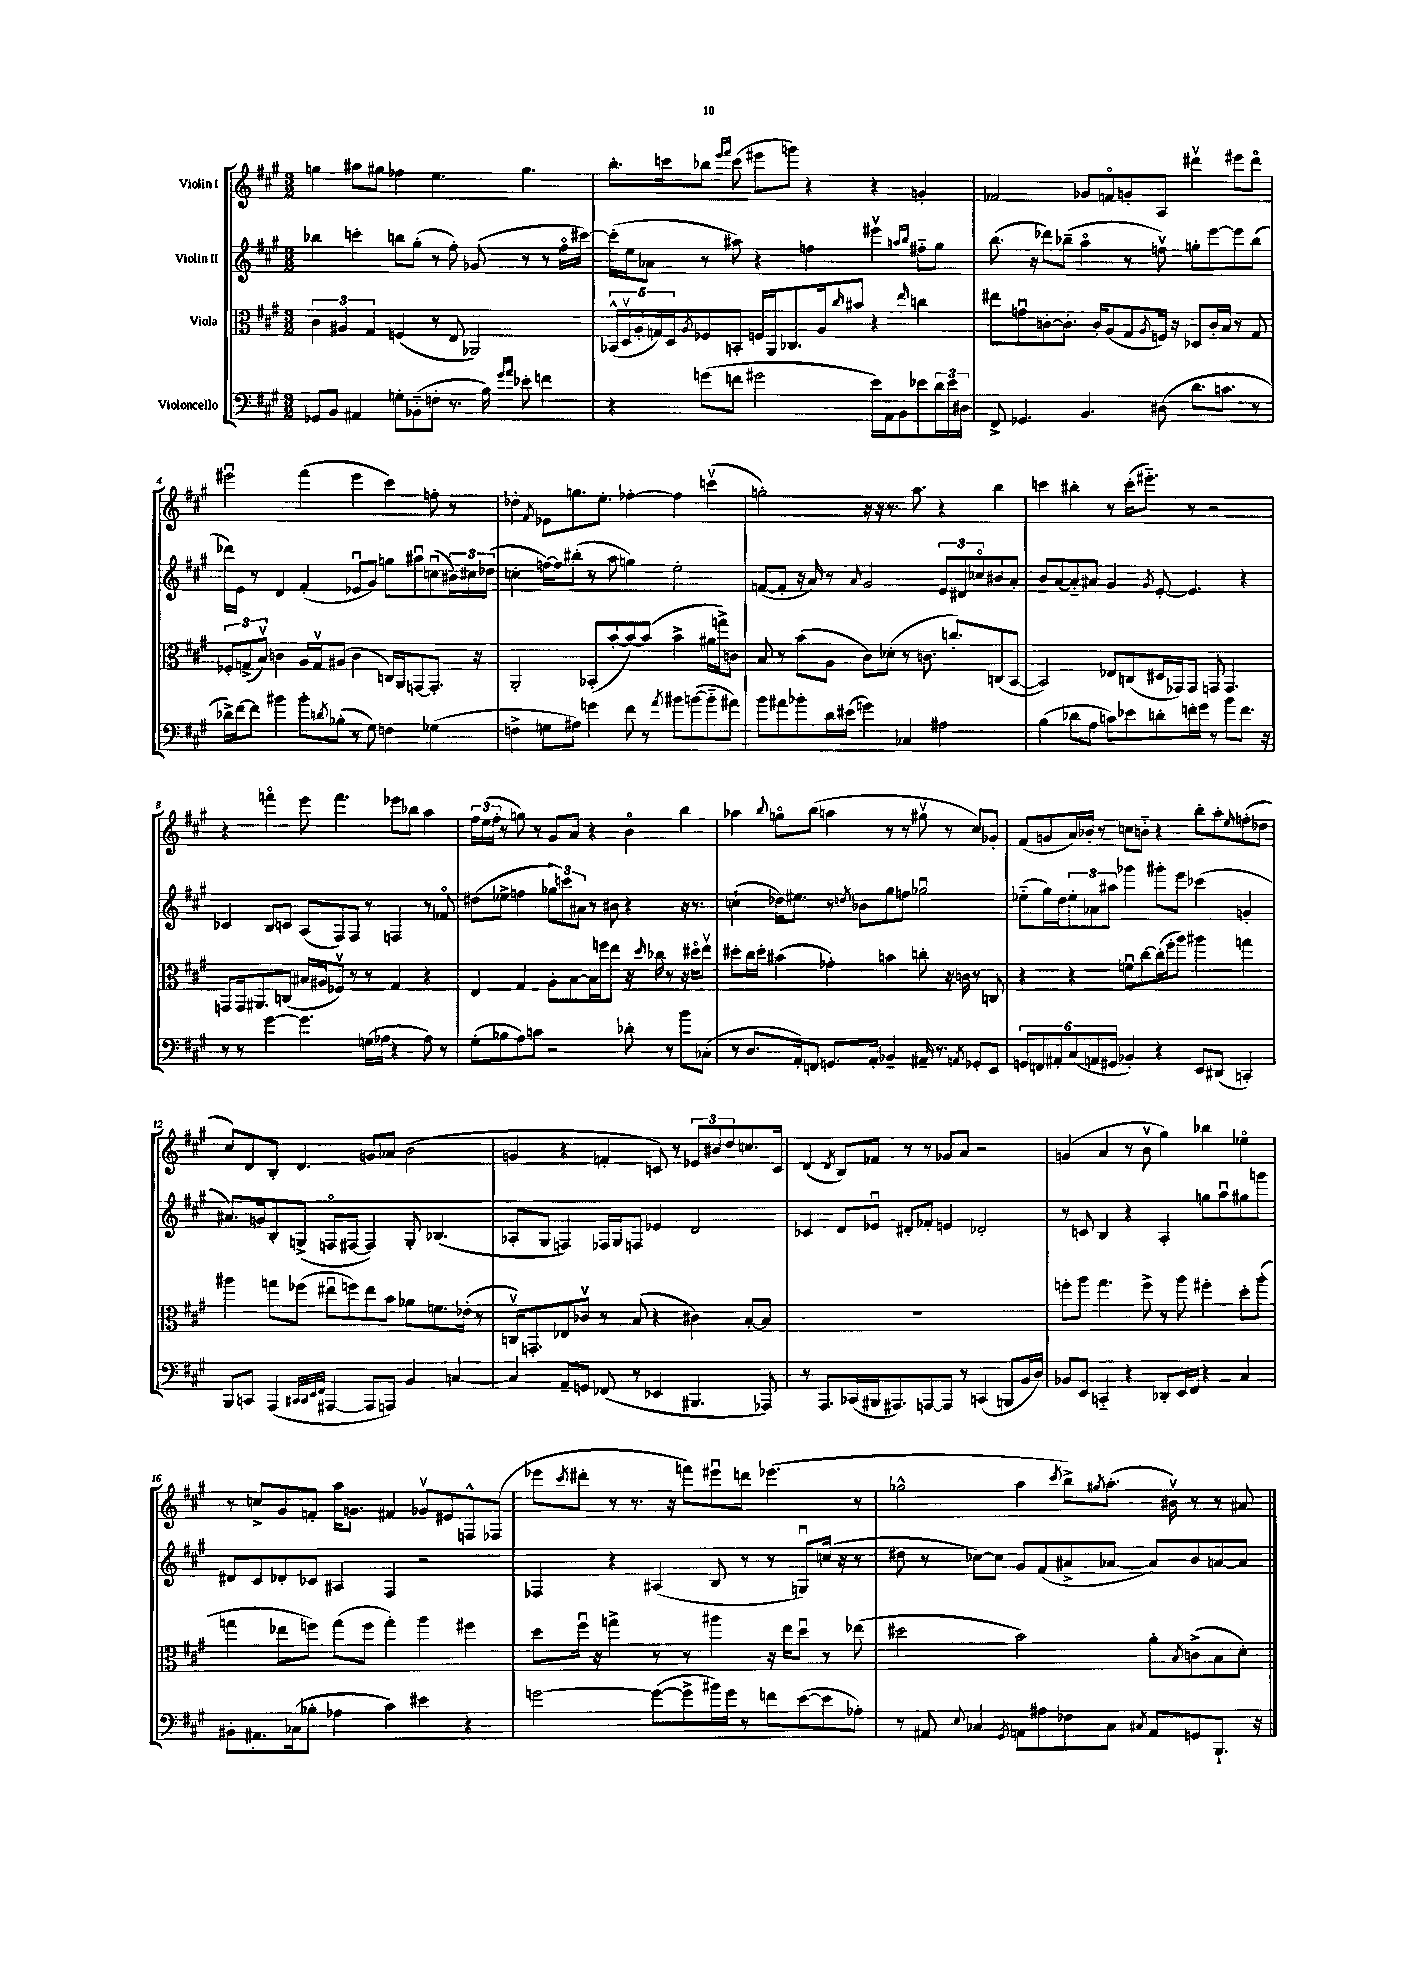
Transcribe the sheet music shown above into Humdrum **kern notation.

**kern	**kern	**kern	**kern
*staff4	*staff3	*staff2	*staff1
*clefF4	*clefC3	*clefG2	*clefG2
*k[f#c#g#]	*k[f#c#g#]	*k[f#c#g#]	*k[f#c#g#]
*M3/2	*M3/2	*M3/2	*M3/2
8GG-	6c#	4bb-	4gg
8BB	.	.	.
.	6A#	.	.
4AA#	.	4ccc'	8aa#
.	6G#	.	.
.	.	.	8gg#
8G'	(4F	8bb	4ff-
(8BB-'~	.	(8gg#'	.
8F'	8r	8r	4.ee
8.r	8E	8ff#')	.
.	2AA-)	(8g-	.
16B)	.	.	.
16qqg#	.	.	.
16qqa	.	.	.
8e-'	.	8r	4.gg#
4f	.	8r	.
.	.	16ff#o	.
.	.	[16ccc#)	.
=	=	=	=
4r	(20BB-^^	(16ccc#']	8.bb'
.	20Dv	.	.
.	.	16ee	.
.	20A'	.	.
.	.	8a-	.
.	20G)	.	.
.	.	.	16ccc
.	20D	.	.
.	8qA	.	.
(8g	8F-	8r	8bb-
.	.	.	16qqeee
.	.	.	16qqfff#
8f	8BB'	8aa#)	(8ccc
2g#	16F	4r	8eee#
.	16AA	.	.
.	8.C-	.	8ggg)
.	.	4ff	4r
.	16A	.	.
.	16qqcc#	.	.
.	8b#	.	.
16e)	4r	4eee#v	4r
16AA	.	.	.
8BB	.	.	.
.	.	16qqaa	.
.	16qqee	16qqbb	.
8e-	4cc	8ff#'~	4g'
24d	.	8gg#	.
24e-	.	.	.
24D#	.	.	.
=	=	=	=
8FF#^	8ee#	(8.bb	2f-
4.GG-	8gu	.	.
.	.	16r	.
.	[8c'	8ddd-)	.
.	8.c']	(8bb-~	.
4.BB	.	4aao	8g-
.	16c'	.	.
.	(8A	.	8fo
.	8G#	8r	8g'
.	8qA	.	.
(8D#	16F)	8ffv)	8A
.	16r	.	.
8.d	8D-	8gg'	4ddd#v
.	16c'	[8eee	.
8.c	16B	.	.
.	8r	8eee]	8eee#
8r	8G#	(8bb-	8ddd#o
=	=	=	=
16d-^)	12F-'	16ddd-)	2eee#u
[16f#	.	16e	.
.	(12G^	.	.
8f#]	.	8r	.
.	12Bv)	.	.
4b#	4c	4d	.
8b#'	16A	(4f#'	(4fff#
.	16Gv	.	.
8qd	.	.	.
(8B-'	(8A#	.	.
8r	4c	8e-u	4eee#
8G#)	.	8g#)	.
4F	16C)	8gg	4ccc#)
.	16AA	.	.
.	[8GG	8aa#u	.
(4G-	8.GG']	(8ccu	8ff'
.	.	24b#)	8r
.	.	24cc#	.
.	16r	.	.
.	.	(24dd-	.
=	=	=	=
4F^	2AA'	4cc'	4dd-'
.	.	.	8qf#
8G	.	[16ff)	8e-
.	.	16ff]	.
8A#)	.	(8bb#'	8.gg
4g	(8BB-'	8r	.
.	.	.	8.ee'
.	[8b'	8aa	.
8f#	8b_)	4gg)	[4ff-'
8r	(8b]	.	.
8qa	.	.	.
8b#	4b^	2ee'	4ff-]
([8b	.	.	.
8b'~]	16a#	.	(4cccv
.	16gg^)	.	.
8a#)	8c	.	.
=	=	=	=
8b	8B	([8f	2gg')
8a#	8r	8f']	.
8b-'	(8b	16r	.
.	.	16a)	.
16d	8A	8r	.
(16e#	.	.	.
.	.	16qqa	.
4g)	8c#)	2g#	16r
.	.	.	16r
.	(8d-'	.	8.r
4C-	8r	.	.
.	.	.	8.aa
.	8.c	.	.
2A#	.	12e	4r
.	8.cc')	.	.
.	.	12d#	.
.	.	12cc-o	.
.	(8C	8b#	4bb
.	[8BB	8a'	.
=	=	=	=
(4B	2BB])	8b	4ccc
.	.	[8a	.
8d-	.	8a'~]	4bb#'
8A	.	8a#	.
8c)	8E-	4g#	8r
8e-	(8C	.	(16ccc'
.	.	.	8.eee#'~)
.	.	8qg#	.
8d'	16D#	[8e'	.
.	16GG-)	.	.
16f'	8GG-	4.e]	8r
16g#	.	.	.
8r	8GG	.	2r
8b	4.GG	.	.
8.f	.	4r	.
16r	.	.	.
=	=	=	=
8r	8GG	4c-	4r
8r	16GG	.	.
.	8.AA#	.	.
[4g#	.	8B	4fffo
.	(8C	8c	.
4.g#]	16B#	(8A	8eee
.	16A#	.	.
.	8F-v)	8F#)	4.fff
.	8r	8F#	.
(16G	8r	8r	.
16A-	.	.	.
4r	4G#	4F	8eee-
.	.	.	8bb-
8A-)	4r	8r	4aa
8r	.	8f-o	.
=	=	=	=
(8G#'	4E	(8dd#	24ff#
.	.	.	(24ee
.	.	.	24ff#'
8B-	.	8ee-^	8r
8A)	4G#	4ff	8gg)
8c	.	.	8r
2r	8A'	12gg-)	8g#
.	.	12ccc	.
.	[8B	.	8a
.	.	12a#	.
.	16B]	8r	4r
.	16ff	.	.
.	8ee	8b#	.
8d-'	16r	4r	4bo
.	16qqdd	.	.
.	16cc-	.	.
8r	8r	.	.
8b	16r	16r	4bb
.	16dd#o	8.r	.
(8C-'	8eev	.	.
=	=	=	=
8r	8dd#'	(4cc`	4aa-
8.D	16cc#	.	.
.	16dd#'	.	.
.	.	.	8qqbb
.	(4b#	16dd-)	8ggo
16AA')	.	8.ee#	.
8FF	.	.	(8bb
8.GG	4g-')	8r	4aa
.	.	8qdd	.
.	.	8b-	.
16AA'	.	.	.
4BB-~	4b	8gg#	8r
.	.	8ff	8r
16AA#~	8cc'	2gg-u	8gg#v
8.r	.	.	.
.	16r	.	8r
.	16c	.	.
8qAA	.	.	.
8GG-'	8r	.	8cc#)
8EE	8C	.	8g-'
=	=	=	=
12GG	4r	(8ee-'~	(8f#
12FF	.	.	.
.	.	16gg#)	8g
12AA#'	.	.	.
.	.	16dd	.
(12C#	4r	12ee-'	16a)
.	.	.	16b-'
12AA	.	12a-	.
.	.	.	8r
12GG#	.	12aa#	.
4BB-')	8fu	4ggg-	8cc
.	[8cc#	.	8b'~
4r	(16cc#']	8ggg#'	4r
.	16ff#'	.	.
.	8aa)	8eee	.
8EE	4aa#	(4ccc-	8bb'
(8DD#	.	.	8aa'
.	.	.	16qqee
4CC')	4gg	4g'	(8ff'
.	.	.	8dd-
=	=	=	=
8BBB	4aa#	8.a#)	8cc#)
8CC	.	.	8d
.	.	16g	.
(4AAA	8gg	8B'	8B'
.	(8ff-	(8G^	4.d
32qqCC#	.	.	.
32qqCC#	.	.	.
32qqEE	.	.	.
32qqFF#	.	.	.
[4AAA#	8ee#u	8Fo	.
.	8ff)	[8F#	.
8AAA#]	8ee#	4F#])	8g
8AAA)	8b	.	8a-
4BB	8a-	8G'	(2b
.	8.f	(4.B-	.
[4C	.	.	.
.	(16e-'	.	.
.	8r	.	.
=	=	=	=
4C]	16Cv)	8A-'	4g
.	8.GG'	.	.
.	.	8G#	.
8AA~	8E-	4F)	4r
8GG	8c-v	.	.
(8FF-	8r	16F-	4f'
.	.	16G#	.
8r	(8B	8F	.
4EE-	4r	4e-	8c)
.	.	.	8r
4.BBB#	4c#)	2d	12e-
.	.	.	12b#
.	.	.	12dd
.	[8B'	.	8.cc
8AAA-)	8B]	.	.
.	.	.	16c
=	=	=	=
8r	1.r	4c-	(4d
8.AAA	.	.	.
.	.	.	8qd
.	.	8d	8B)
(16CC-	.	.	.
16BBB#	.	8e-u	8f-
8.AAA#)	.	.	.
.	.	8d#'	8r
[8AAA	.	8f-'	8r
8AAA]	.	4e	8g-
8r	.	.	8a
(4CC	.	2d-'	2r
8BBB	.	.	.
16BB	.	.	.
16D)	.	.	.
=	=	=	=
8BB-	8ff'	8r	(4g
8EE	8aa	8c	.
4CC'~	4.gg#	4B	4a
4r	.	4r	8r
.	8ff^	.	8bv
8DD-'	8r	4A'	4gg#)
16EE	8aa	.	.
16FF#	.	.	.
4r	4ff#'	8gg	4bb-
.	.	8aau	.
4C#	8dd'	8gg#	4ee-o
.	(8aa'	8ggg	.
=	=	=	=
8BB#'	4gg	8d#	8r
8.AA#	.	8c#	8cc^
.	8ee-	8d-'	8g#
(16C-	.	.	.
8B-'	8ff)	8c-	8f'
4A-	(8gg	4A#	16aa
.	.	.	8.g
.	8ff	.	.
4c#)	4gg')	4F#	4f#
4e#	4aa	2r	8g-v
.	.	.	8e#
4r	4ff#	.	8F^^
.	.	.	(8F-
=	=	=	=
[2g	8dd	4F-	8eee-
.	.	.	8qccc#
.	16ff#u	.	8ddd#'
.	16r	.	.
.	4gg^	4r	8r
.	.	.	8.r
(8g_	8r	(4A#	.
.	.	.	16r
8g^]	8r	.	8fff)
16b#)	4aa#	8B	8eee#u
16g	.	.	.
8r	.	8r	8ddd
8f	16r	8r	(4.eee-
.	16ee	.	.
([8e	8ddu	8Gu)	.
8e]	8r	(16cc	.
.	.	16r	.
8A-')	(8ee-	8r	8r
=	=	=	=
8r	2dd#	8dd#	2gg-^^
8AA#	.	8r	.
8qqE	.	.	.
4C-	.	[8cc-)	.
.	.	8cc-]	.
8qGG#	.	.	.
8AA	2b)	8g#	4aa
8A#	.	(8f#	.
.	.	.	8qccc#
8F-	.	8a#^	8bb^)
.	.	.	8qgg#
8C-	.	[8a-	(8.aa'
8qC#	.	.	.
8AA	8a'	8a-])	.
.	.	.	16b#v)
.	8qB	.	.
8GG	(8c^	8b	8r
8.BBB`	8B	[8a	8r
.	8d')	8a]	8a#
16r	.	.	.
==	==	==	==
*-	*-	*-	*-
